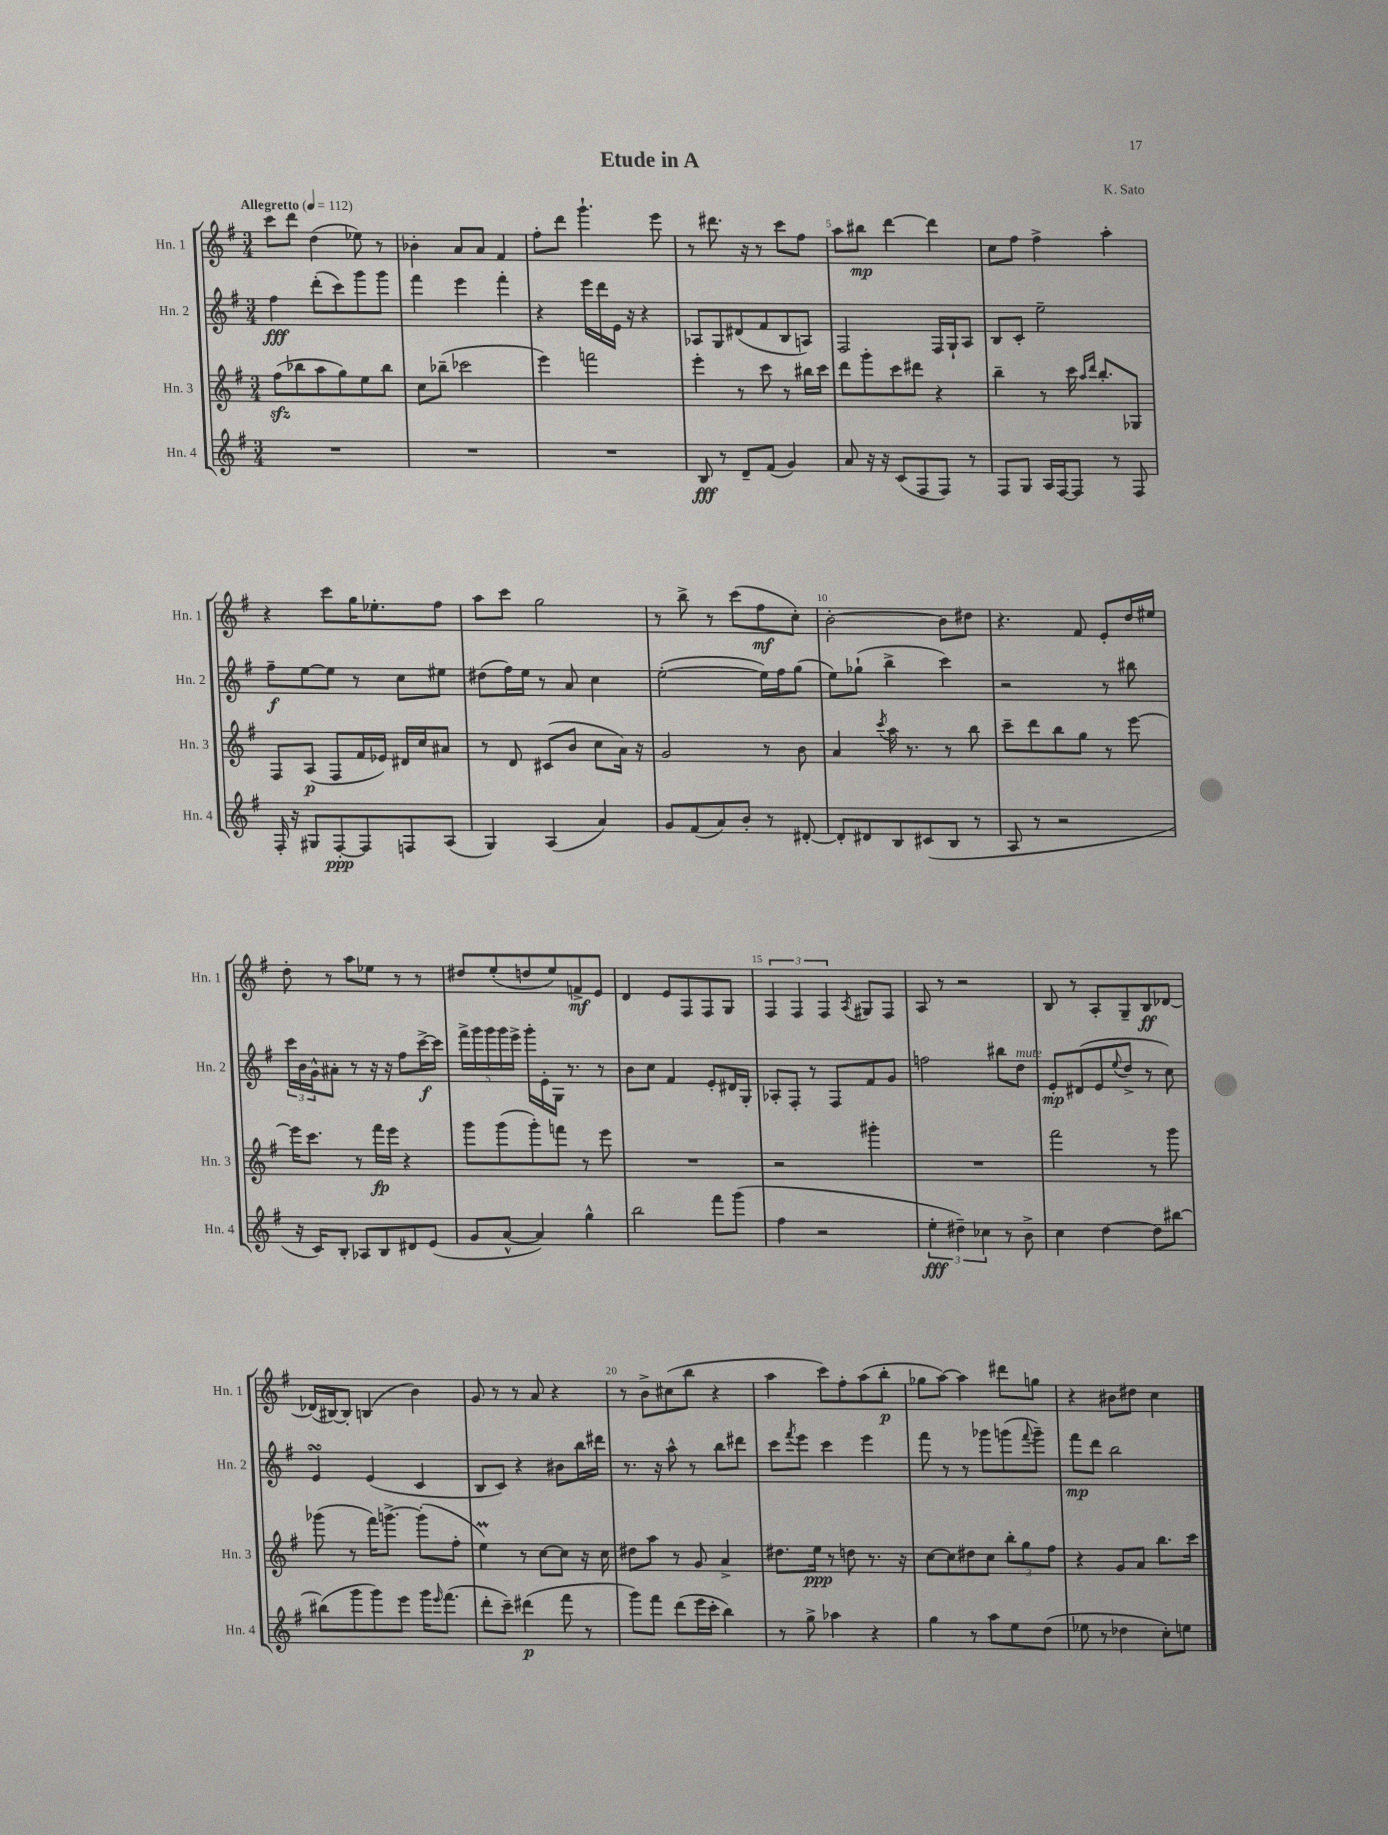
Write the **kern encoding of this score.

**kern	**kern	**kern	**kern
*staff4	*staff3	*staff2	*staff1
*clefG2	*clefG2	*clefG2	*clefG2
*k[f#]	*k[f#]	*k[f#]	*k[f#]
*M3/4	*M3/4	*M3/4	*M3/4
*MM112	*MM112	*MM112	*MM112
2.r	(8ff#	4ff#	8ccc
.	8bb-	.	8ddd
.	8aa	(8ddd'	(4dd
.	8gg)	8ccc)	.
.	8ee	8ggg	8ee-)
.	8bb-	8ggg	8r
=	=	=	=
2.r	8cc	4fff#	4b-'
.	(8bb-~	.	.
.	2ccc-	4eee	8a
.	.	.	8a
.	.	4fff#'	4f#
=	=	=	=
2.r	4eee)	4r	8ff#'
.	.	.	8ddd
.	2fff	16eee	4.ggg`
.	.	16ddd	.
.	.	16e	.
.	.	16r	.
.	.	4r	.
.	.	.	8eee
=	=	=	=
8B	4eee'	8A-	8r
8r	.	8G	8.ddd#
8d~	8r	(8d#	.
.	.	.	16r
(8f#	8ccc	8f#	8r
4g)	8r	8B	8ccc
.	16bb#	8A)	8ff#
.	16ccc	.	.
=	=	=	=
8a	8ddd	2F#	8aa
16r	8ggg'	.	8bb#
16r	.	.	.
(8c	8ccc	.	[4ddd
8F#	8ddd#	.	.
8F#)	4r	16F#	4ddd]
.	.	16G`	.
8r	.	8A	.
=	=	=	=
8F#	4bb~	8B	8cc
8G	.	8c'	8ff#
16A	8r	2ee~	4ff#^
[16F#	.	.	.
8F#]	16ccc	.	.
.	16qqaa	.	.
.	16qqddd	.	.
.	8.bb'	.	.
8r	.	.	4aa'
8F#	8G-	.	.
=	=	=	=
16F#'	8F#	8ff#~	4r
16r	.	.	.
8G#	(8A	[8ee	.
[8F#'	8F#	8ee]	8ccc
8F#]	16f#	8r	16gg
.	16e-)	.	8.ee-'
8F	16d#	8cc	.
.	16cc	.	.
(8A	8a#	8ee#	8ff#
=	=	=	=
4G)	8r	(8dd#	8aa
.	8d	16ff#)	8ccc
.	.	16ee	.
(4A	(8c#	8r	2gg
.	8b	8a	.
4a)	8cc	4cc	.
.	16a)	.	.
.	16r	.	.
=	=	=	=
8g	2g	([2ee'	8r
(8f#	.	.	8bb^
8a)	.	.	8r
8b'	.	.	(8ccc
8r	8r	16ee])	8ff#
.	.	16ff#	.
[8d#'	8b	(8gg	8cc')
=	=	=	=
8d#']	4a	8ee)	[2b'
8d#	.	(8gg-`	.
.	8qccc	.	.
8B	16aa	4bb^	.
.	8.r	.	.
(8c#	.	.	.
8B	8r	4ccc)	8b]
8r	8bb	.	8dd#
=	=	=	=
8A	8ccc~	2r	4.r
8r	8ddd	.	.
2r	8bb	.	.
.	8gg	.	8f#
.	8r	8r	8e'
.	[8eee	8bb#	16dd
.	.	.	16ee#
=	=	=	=
16r	16eee]	24ccc	8dd'
.	.	24b	.
16c)	8.ccc	.	.
.	.	24g^^	.
8B'	.	8a#'	8r
8A-	8r	8r	8aa
8B	16fff#	16r	8ee-
.	16eee	16r	.
8d#	4r	8ff#	8r
(8e	.	[16ccc^	8r
.	.	16ccc]	.
=	=	=	=
8g	8ggg	20fff#^	8dd#
.	.	20ggg	.
.	.	20ggg	.
[8a^^	(8ggg	.	(8ee'
.	.	20ggg	.
.	.	20eee^	.
4a])	8ggg')	16ggg'	8dd
.	.	16e'	.
.	8fff	16G	8ee)
.	.	8.r	.
4gg^^	8r	.	8f^
.	8eee	8r	8e
=	=	=	=
2bb	2.r	8b	4d
.	.	8cc	.
.	.	4f#	8e
.	.	.	8F#
8fff#	.	8e'	8F#
(8ggg	.	16d#	8G
.	.	16G'	.
=	=	=	=
4ff#	2r	8A-'	6F#
.	.	8F#'	.
.	.	.	6F#
2r	.	8r	.
.	.	.	6F#
.	.	8F#	.
.	.	.	8qA
.	4ggg#'	8f#	8G#
.	.	8g	8F#
=	=	=	=
6ee'	2.r	2ff	8A
.	.	.	8r
6dd#~)	.	.	.
.	.	.	2r
6cc-	.	.	.
8r	.	8bb#	.
8b^	.	8dd	.
=	=	=	=
4cc	2fff#	8e'	8B
.	.	(8d#	8r
[4dd	.	8e	8A'
.	.	8qqee	.
.	.	8dd^	8G~
8dd]	8r	8r	8B
[8bb#	8ggg	8cc)	[8d-
=	=	=	=
(8bb#]	(8ggg-	4e	(16d-]
.	.	.	[16B#)
8ggg	8r	.	8B#']
8ggg)	16fff#)	(4e	(4B
.	[8.ggg^	.	.
8eee	.	.	.
16ggg	(8ggg']	4c	4b)
16qqeee	.	.	.
(8.fff#	.	.	.
.	8ff#'	.	.
=	=	=	=
8ddd'	4ee)	8B	8g
8ccc~)	.	8c)	8r
(4ddd#	8r	4r	8r
.	[8cc	.	8a
8fff#	8cc]	8b#	4r
8r	16r	16bb	.
.	16cc	16ddd#	.
=	=	=	=
8ggg)	8dd#	8.r	8r
8fff#	8aa	.	8b^
.	.	16r	.
(8ddd	8r	8aa^^	(8cc#
16eee	8g	8r	8bb
16ccc'	.	.	.
4bb)	4a^	8bb	4r
.	.	8ddd#	.
=	=	=	=
8r	8.dd#	8ccc	4aa
.	.	8qfff#	.
8gg^	.	8eee	.
.	16ee	.	.
4aa-	8r	4ccc	8ccc)
.	8dd	.	8ff#'
4r	8.r	4eee	(8aa
.	.	.	8bb'
.	16r	.	.
=	=	=	=
4gg	[8cc	8fff#	8gg-
.	8cc]	8r	[8aa)
8r	8dd#	8r	4aa]
8aa	8cc	8ggg-	.
8ee	12bb'	(8ggg	8ddd#
.	12gg	.	.
.	.	8qqfff#	.
(8dd	.	8ggg~)	8gg
.	12ff#	.	.
=	=	=	=
8ee-	4r	8fff#	4r
8r	.	8ddd	.
4dd-	8g	2bb	8b#
.	8a	.	8dd#
8cc')	8.bb	.	4cc
8ee	.	.	.
.	16ccc	.	.
==	==	==	==
*-	*-	*-	*-
